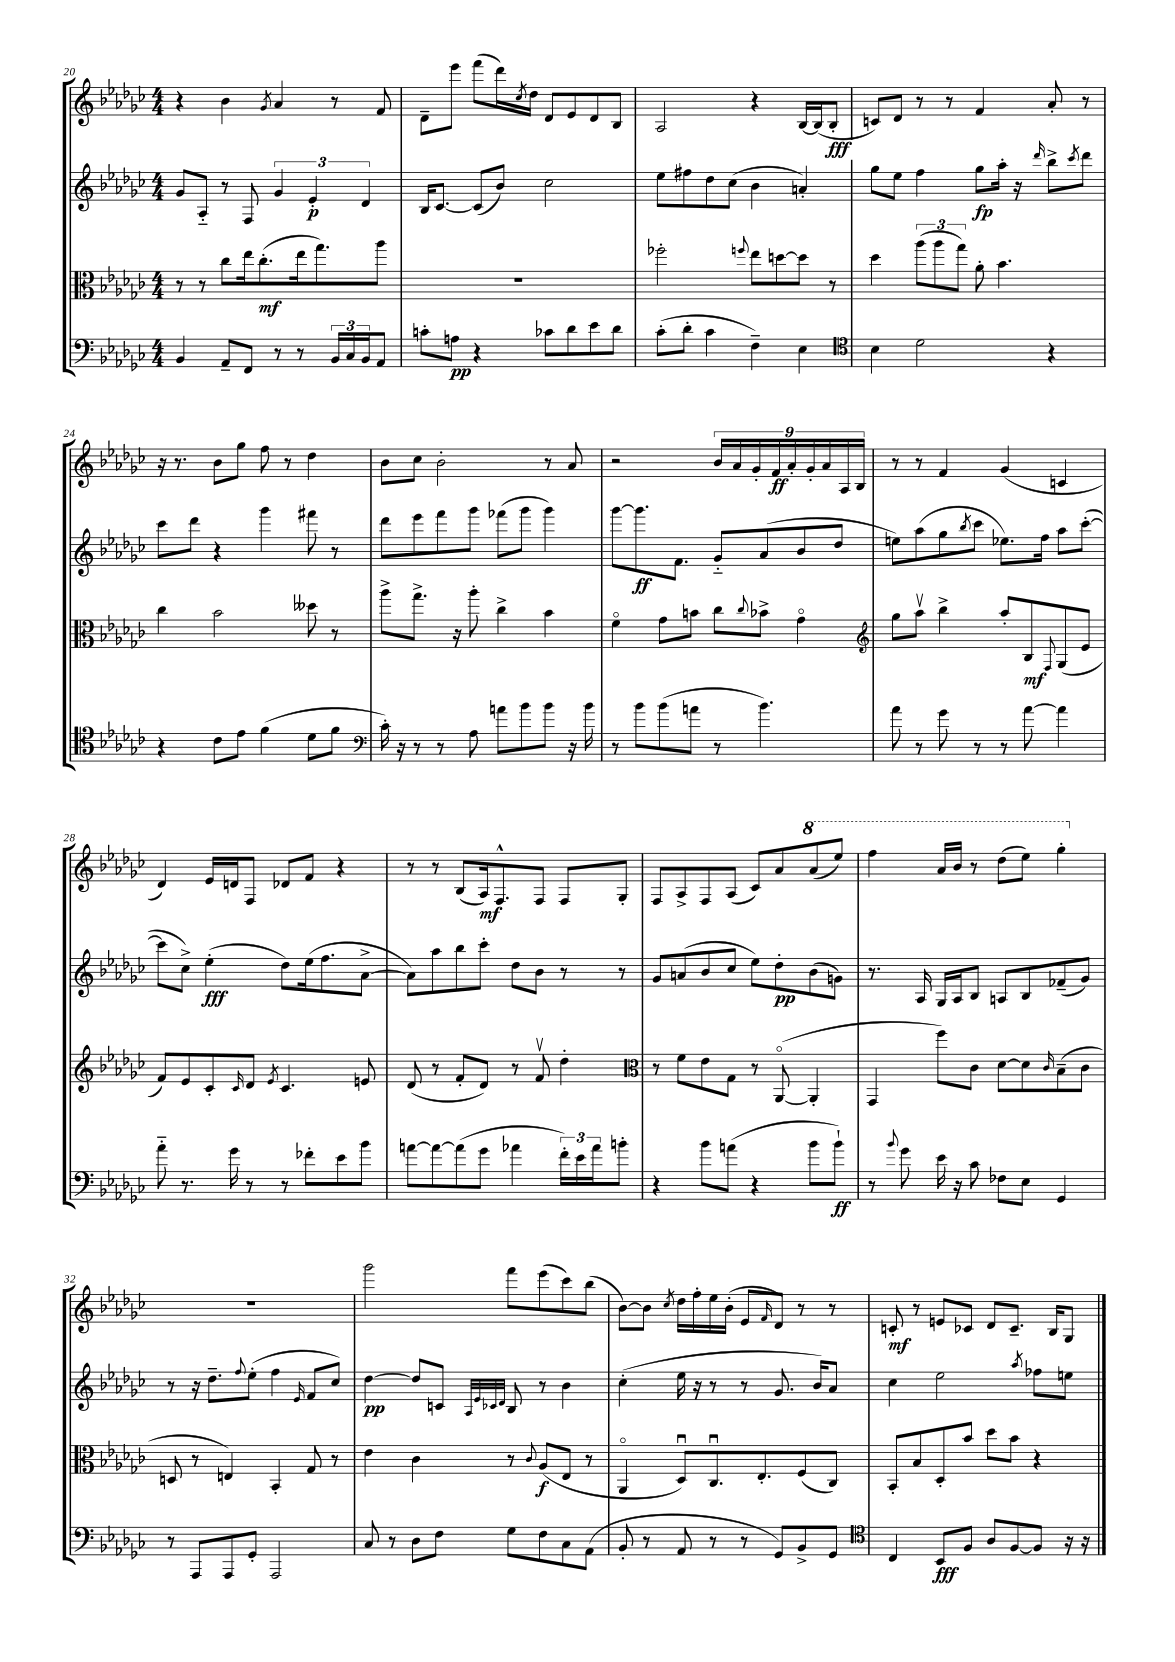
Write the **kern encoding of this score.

**kern	**dynam	**kern	**dynam	**kern	**dynam	**kern	**dynam
*part4	*part4	*part3	*part3	*part2	*part2	*part1	*part1
*staff4	*staff4	*staff3	*staff3	*staff2	*staff2	*staff1	*staff1
*clefF4	*	*clefC3	*	*clefG2	*	*clefG2	*
*k[b-e-a-d-g-c-]	*	*k[b-e-a-d-g-c-]	*	*k[b-e-a-d-g-c-]	*	*k[b-e-a-d-g-c-]	*
*M4/4	*	*M4/4	*	*M4/4	*	*M4/4	*
=20	=20	=20	=20	=20	=20	=20	=20
4BB-/	.	8r	.	8g-/L	.	4r	.
.	.	8r	.	8A-/J	.	.	.
8AA-~/L	.	8cc-\L	.	8r	.	4b-\	.
8FF/J	.	16ee-\k	.	8F/	.	.	.
.	.	(8.cc-'\	mf	.	.	.	.
.	.	.	.	.	.	8qg-/	.
8r	.	.	.	6g-/	.	4a-/	.
8r	.	16ee-\k	.	.	.	.	.
.	.	.	.	6e-'/	p	.	.
.	.	8.gg-\)	.	.	.	.	.
24BB-/LL	.	.	.	.	.	8r	.
24C-/	.	.	.	.	.	.	.
24BB-/J	.	.	.	6d-/	.	.	.
8AA-/J	.	8aa-\J	.	.	.	8f/	.
=21	=21	=21	=21	=21	=21	=21	=21
8cn'\L	.	1r	.	16B-/KL	.	8d-~\L	.
.	.	.	.	[8.c-/J	.	.	.
8An\J	pp	.	.	.	.	8eee-\J	.
4r	.	.	.	(8c-/L]	.	(8fff\L	.
.	.	.	.	8b-/J)	.	16ddd-\L)	.
.	.	.	.	.	.	8qcc-/	.
.	.	.	.	.	.	16dd-\JJ	.
8c-X\L	.	.	.	2cc-\	.	8d-/L	.
8d-\	.	.	.	.	.	8e-/	.
8e-\	.	.	.	.	.	8d-/	.
8d-\J	.	.	.	.	.	8B-/J	.
=22	=22	=22	=22	=22	=22	=22	=22
(8c-'\L	.	2ff-X'\	.	8ee-\L	.	2A-/	.
8d-'\J	.	.	.	8ff#X\	.	.	.
4c-\	.	.	.	8dd-\	.	.	.
.	.	.	.	(8cc-\J	.	.	.
.	.	8qqffn/	.	.	.	.	.
4F~\)	.	8ee-\L	.	4b-\	.	4r	.
.	.	[8ddn\	.	.	.	.	.
4E-\	.	8dd\J]	.	4an'/)	.	[16B-/LL	.
.	.	.	.	.	.	(16B-/J]	.
.	.	8r	.	.	.	8B-'/J	fff
=23	=23	=23	=23	=23	=23	=23	=23
*clefC4	*	*	*	*	*	*	*
4B-\	.	4dd-\	.	8gg-\L	.	8cn/L)	.
.	.	.	.	8ee-\J	.	8d-/J	.
2d-\	.	(12aa-\L	.	4ff\	.	8r	.
.	.	12aa-\	.	.	.	.	.
.	.	.	.	.	.	8r	.
.	.	12gg-\J)	.	.	.	.	.
.	.	8a-'\	.	8gg-\L	fp	4f/	.
.	.	4.b-\	.	16aa-'\Jk	.	.	.
.	.	.	.	16r	.	.	.
.	.	.	.	16qqddd-/	.	.	.
4r	.	.	.	8bb-^\L	.	8a-'/	.
.	.	.	.	8qccc-/	.	.	.
.	.	.	.	8ddd-\J	.	8r	.
!!LO:LB:g=z
=24	=24	=24	=24	=24	=24	=24	=24
4r	.	4cc-\	.	8ccc-\L	.	16r	.
.	.	.	.	.	.	8.r	.
.	.	.	.	8ddd-\J	.	.	.
8c-\L	.	2b-\	.	4r	.	8b-\L	.
8e-\J	.	.	.	.	.	8gg-\J	.
(4f\	.	.	.	4ggg-\	.	8ff\	.
.	.	.	.	.	.	8r	.
8d-\L	.	8dd--X\	.	8fff#X\	.	4dd-\	.
8f\J	.	8r	.	8r	.	.	.
=25	=25	=25	=25	=25	=25	=25	=25
*clefF4	*	*	*	*	*	*	*
16c-'\)	.	8aa-^\L	.	8ddd-\L	.	8b-\L	.
16r	.	.	.	.	.	.	.
8r	.	8.gg-^\J	.	8eee-\	.	8cc-\J	.
8r	.	.	.	8fff\	.	2b-'\	.
.	.	16r	.	.	.	.	.
8A-\	.	8aa-'\	.	8ggg-\J	.	.	.
8an\L	.	4cc-^\	.	(8fff-X\L	.	.	.
8b-\	.	.	.	8ggg-\J	.	.	.
8b-\J	.	4b-\	.	4ggg-\)	.	8r	.
16r	.	.	.	.	.	8a-/	.
16b-\	.	.	.	.	.	.	.
=26	=26	=26	=26	=26	=26	=26	=26
8r	.	4f\	.	[8ggg-\L	.	2r	.
8b-\L	.	.	.	8.ggg-\]	ff	.	.
(8b-\	.	8g-\L	.	.	.	.	.
.	.	.	.	8.f\J	.	.	.
8an\J	.	8bn\J	.	.	.	.	.
8r	.	8cc-\L	.	8g-/L	.	18b-/LL	.
.	.	.	.	.	.	18a-/	.
.	.	.	.	.	.	18g-'/	.
.	.	8qqcc-/	.	.	.	.	.
4.b-\)	.	8b-X^\J	.	(8a-/	.	.	.
.	.	.	.	.	.	18f/	ff
.	.	.	.	.	.	18a-'/	.
.	.	4g-\	.	8b-/	.	.	.
.	.	.	.	.	.	18g-'/	.
.	.	.	.	.	.	18a-/	.
.	.	.	.	8dd-/J	.	.	.
.	.	.	.	.	.	18A-/	.
.	.	.	.	.	.	18B-/JJ	.
=27	=27	=27	=27	=27	=27	=27	=27
*	*	*clefG2	*	*	*	*	*
8a-\	.	8gg-\L	.	8een\L)	.	8r	.
8r	.	8aa-v\J	.	(8aa-\	.	8r	.
8g-\	.	4bb-^\	.	8gg-\	.	4f/	.
.	.	.	.	8qbb-/	.	.	.
8r	.	.	.	8ccc-\J	.	.	.
8r	.	8aa-'/L	.	8.ee-X\L)	.	(4g-/	.
[8a-\	.	8B-/	mf	.	.	.	.
.	.	.	.	16ff\Jk	.	.	.
.	.	8qqF/	.	.	.	.	.
4a-\]	.	(8G-/	.	8aa-\L	.	4cn/	.
.	.	8e-/J	.	([8ccc-'\J	.	.	.
!!LO:LB:g=z
=28	=28	=28	=28	=28	=28	=28	=28
8a-\	.	8f/L)	.	8ccc-\L]	.	4d-/)	.
8.r	.	8e-/	.	8cc-^\J)	.	.	.
.	.	8c-'/	.	(4ee-'\	fff	16e-/LL	.
16g-\	.	.	.	.	.	16dn/J	.
.	.	16qqc-/	.	.	.	.	.
8r	.	8d-/J	.	.	.	8F/J	.
.	.	8qe-/	.	.	.	.	.
8r	.	4.c-/	.	8dd-\L)	.	8d-X/L	.
8f-X'\L	.	.	.	(16ee-\k	.	8f/J	.
.	.	.	.	8.ff\	.	.	.
8e-\	.	.	.	.	.	4r	.
8b-\J	.	8en/	.	[8a-^\J	.	.	.
=29	=29	=29	=29	=29	=29	=29	=29
[8an\L	.	(8d-/	.	8a-\L])	.	8r	.
8a\_	.	8r	.	8aa-\	.	8r	.
(8a\]	.	8f'/L	.	8bb-\	.	(8B-/L	.
8g-\J	.	8d-/J)	.	8ccc-'\J	.	16A-/k)	mf
.	.	.	.	.	.	8.F^^/	.
4a-X\	.	8r	.	8dd-\L	.	.	.
.	.	8fv/	.	8b-\J	.	8F/J	.
24f'\LL)	.	4dd-'\	.	8r	.	8F/L	.
24e-\	.	.	.	.	.	.	.
24a-\J	.	.	.	.	.	.	.
8bn'\J	.	.	.	8r	.	8G-'/J	.
=30	=30	=30	=30	=30	=30	=30	=30
*	*	*clefC3	*	*	*	*	*
4r	.	8r	.	8g-/L	.	8F/L	.
.	.	8f\L	.	(8an/	.	8A-^/	.
8b-\L	.	8e-\	.	8b-/	.	8F/	.
(8an\J	.	8G-\J	.	8cc-/J	.	(8A-/J	.
4r	.	8r	.	8ee-\L)	.	8c-/L)	.
.	.	([8AA-/	.	8dd-'\	pp	8a-/	.
*	*	*	*	*	*	*8va	*
8b-\L	.	4AA-'/]	.	(8b-\	.	(8aa-/	.
8b-`\J)	ff	.	.	8gn\J)	.	8eee-/J)	.
=31	=31	=31	=31	=31	=31	=31	=31
8r	.	4GG-/	.	8.r	.	4fff\	.
8qqb-/	.	.	.	.	.	.	.
8g-\	.	.	.	.	.	.	.
.	.	.	.	16A-/	.	.	.
16e-\	.	8ff\L)	.	16G-/LL	.	16aa-/LL	.
16r	.	.	.	16A-/J	.	16bb-/JJ	.
8c-\	.	8c-\J	.	8B-/J	.	8r	.
8F-X\L	.	[8d-\L	.	8An/L	.	(8ddd-\L	.
8E-\J	.	8d-\]	.	8B-/	.	8eee-\J)	.
.	.	16qqc-/	.	.	.	.	.
4GG-/	.	(8B-~\	.	(8f-X~/	.	4ggg-'\	.
.	.	8c-\J	.	8g-/J)	.	.	.
!!LO:LB:g=z
=32	=32	=32	=32	=32	=32	=32	=32
*	*	*	*	*	*	*X8va	*
8r	.	8Dn/	.	8r	.	1r	.
8AAA-/L	.	8r	.	16r	.	.	.
.	.	.	.	8.dd-~\L	.	.	.
8AAA-/	.	4En/)	.	.	.	.	.
.	.	.	.	8qqff/	.	.	.
8GG-'/J	.	.	.	(8ee-'\J	.	.	.
2AAA-/	.	4BB-'/	.	4ff\	.	.	.
.	.	.	.	16qqe-/	.	.	.
.	.	8G-/	.	8f/L	.	.	.
.	.	8r	.	8cc-/J)	.	.	.
=33	=33	=33	=33	=33	=33	=33	=33
8C-/	.	4e-\	.	[4dd-\	pp	2ggg-\	.
8r	.	.	.	.	.	.	.
8D-\L	.	4c-\	.	8dd-/L]	.	.	.
8F\J	.	.	.	8cn/J	.	.	.
.	.	.	.	32qqA-/LLL	.	.	.
.	.	.	.	32qqe-/	.	.	.
.	.	.	.	32qqc-X/	.	.	.
.	.	.	.	32qqd-/JJJ	.	.	.
8G-\L	.	8r	.	8B-/	.	8fff\L	.
.	.	8qqc-/	.	.	.	.	.
8F\	.	(8A-/L	f	8r	.	(8eee-\	.
8C-\	.	8E-/J	.	4b-\	.	8ccc-\)	.
(8AA-\J	.	8r	.	.	.	(8bb-\J	.
=34	=34	=34	=34	=34	=34	=34	=34
8BB-'/	.	4AA-/	.	(4cc-'\	.	[8b-\L)	.
8r	.	.	.	.	.	8b-\J]	.
.	.	.	.	.	.	8qcc-/	.
8AA-/	.	8D-u/L)	.	16ee-\	.	16dd-\LL	.
.	.	.	.	16r	.	16ff'\	.
8r	.	8.C-u/	.	8r	.	16ee-\	.
.	.	.	.	.	.	(16b-'\JJ	.
8r	.	.	.	8r	.	8e-/L	.
.	.	8.E-'/	.	.	.	.	.
.	.	.	.	.	.	16qqf/	.
8GG-/L)	.	.	.	8.g-/	.	8d-/J)	.
8BB-^/	.	(8F/	.	.	.	8r	.
.	.	.	.	16b-/KL)	.	.	.
8GG-/J	.	8C-/J)	.	8a-/J	.	8r	.
=35	=35	=35	=35	=35	=35	=35	=35
*clefC4	*	*	*	*	*	*	*
4C-/	.	8BB-'/L	.	4cc-\	.	8cn'/	mf
.	.	8B-/	.	.	.	8r	.
8BB-/L	fff	8D-'/	.	2ee-\	.	8en/L	.
8F/J	.	8b-/J	.	.	.	8c-X/J	.
8A-/L	.	8dd-\L	.	.	.	8d-/L	.
[8F/	.	8b-\J	.	.	.	8.c-~/J	.
.	.	.	.	8qaa-/	.	.	.
8F/J]	.	4r	.	8ff-X\L	.	.	.
.	.	.	.	.	.	16B-/KL	.
16r	.	.	.	8een\J	.	8G-/J	.
16r	.	.	.	.	.	.	.
==	==	==	==	==	==	==	==
*-	*-	*-	*-	*-	*-	*-	*-
